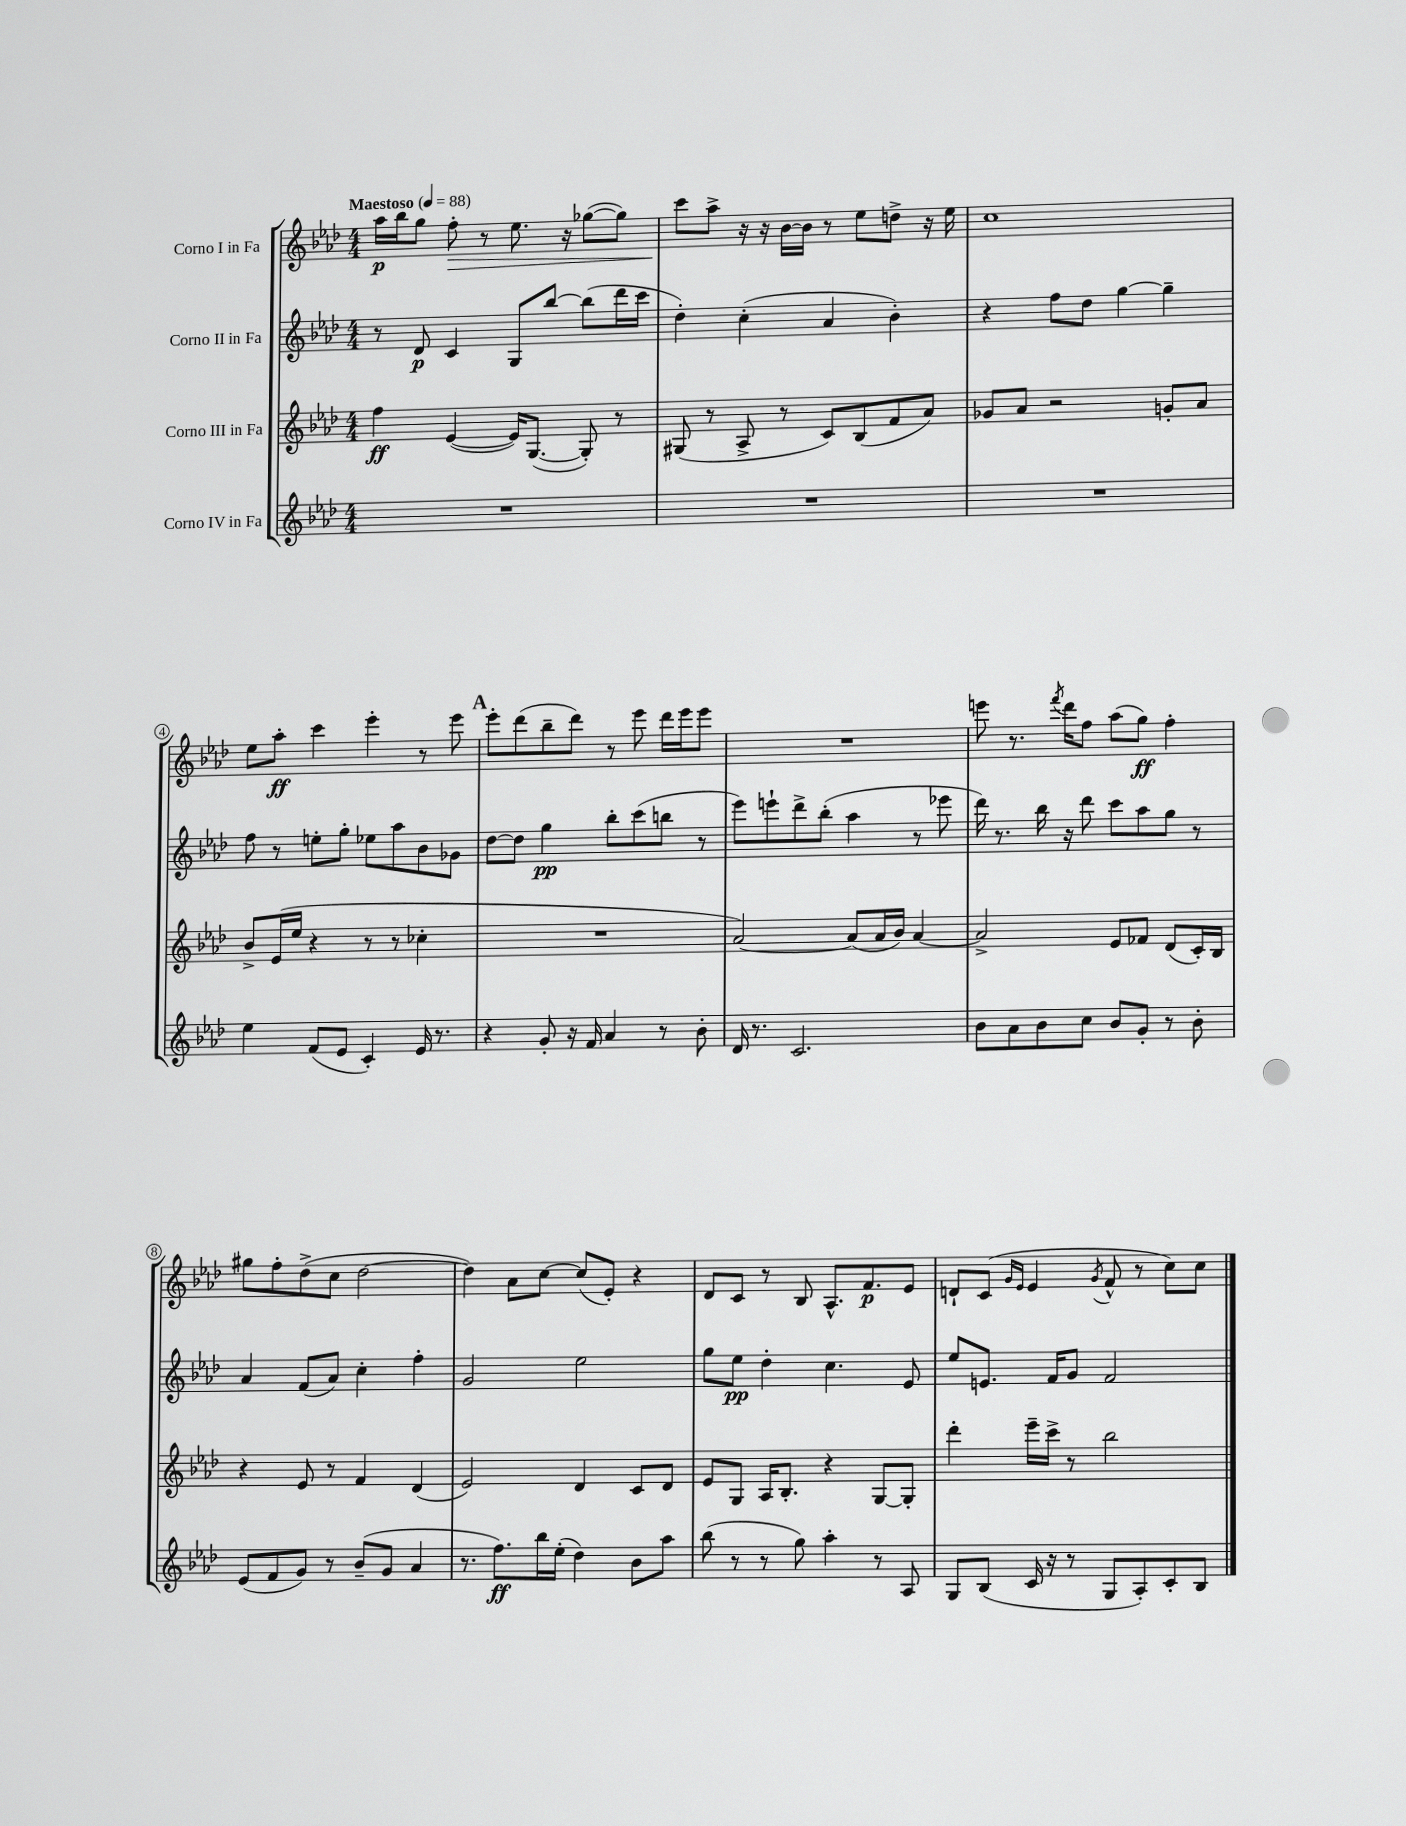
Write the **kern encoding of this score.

**kern	**kern	**kern	**kern
*staff4	*staff3	*staff2	*staff1
*clefG2	*clefG2	*clefG2	*clefG2
*k[b-e-a-d-]	*k[b-e-a-d-]	*k[b-e-a-d-]	*k[b-e-a-d-]
*M4/4	*M4/4	*M4/4	*M4/4
*MM88	*MM88	*MM88	*MM88
1r	4ff\	8r	16aa-\LL
.	.	.	16bb-\J
.	.	8d-/	8gg\J
.	([4e-/	4c/	8ff'\
.	.	.	8r
.	16e-/]LK)	8G/L	8.ee-\
.	([8.G/J	.	.
.	.	[8bb-/J	.
.	.	.	16r
.	8G'/])	(8bb-\]L	([8gg-\L
.	8r	16ddd-\L	8gg-\]J)
.	.	16ccc\JJ	.
=	=	=	=
1r	(8G#/	4dd-'\)	8ccc\L
.	8r	.	8aa-^\J
.	8A-^/	(4cc'\	16r
.	.	.	16r
.	8r	.	[16b-\LL
.	.	.	16b-\]JJ
.	8c/L)	4a-/	8r
.	(8B-/	.	8ee-\L
.	8f/	4b-'\)	8dd^\J
.	8a-/J)	.	16r
.	.	.	16ee-\
=	=	=	=
1r	8g-/L	4r	1cc
.	8a-/J	.	.
.	2r	8ff\L	.
.	.	8dd-\J	.
.	.	[4gg\	.
.	8g'/L	4gg~\]	.
.	8a-/J	.	.
=	=	=	=
4ee-\	8b-^/L	8ff\	8ee-\L
.	(16e-/L	8r	8aa-'\J
.	16ee-/JJ	.	.
(8f/L	4r	8ee'\L	4ccc\
8e-/J	.	8gg'\J	.
4c'/)	8r	8ee-\L	4eee-'\
.	8r	8aa-\	.
16e-/	4cc-'\	8b-\	8r
8.r	.	.	.
.	.	8g-\J	8eee-\
=	=	=	=
4r	1r	[8dd-\L	8eee-'\L
.	.	8dd-\]J	(8ddd-\
8g'/	.	4gg\	8bb-~\
16r	.	.	8ddd-\J)
16f/	.	.	.
4a-/	.	8bb-'\L	8r
.	.	(8ccc\	8eee-\
8r	.	8bb\J	16ddd-\LL
.	.	.	16eee-\J
8b-'\	.	8r	8eee-\J
=	=	=	=
16d-/	[2a-/)	8eee-\L)	1r
8.r	.	.	.
.	.	8eee`\	.
2.c/	.	8ddd-^\	.
.	.	(8bb-'\J	.
.	(8a-/]L	4aa-\	.
.	16a-/L	.	.
.	16b-/JJ)	.	.
.	[4a-/	8r	.
.	.	8eee-\	.
=	=	=	=
8b-\L	2a-^/]	16ddd-\)	8eee\
.	.	8.r	.
8a-\	.	.	8.r
8b-\	.	16bb-\	.
.	.	.	8qfff/
.	.	16r	16ddd-\LK
8cc\J	.	8ddd-\	8ff\J
8b-/L	8e-/L	8ccc\L	(8aa-\L
8g'/J	8f-/J	8aa-\	8gg\J)
8r	(8d-/L	8gg\J	4ff'\
8b-'\	16c'/L)	8r	.
.	16B-/JJ	.	.
=	=	=	=
(8e-/L	4r	4a-/	8gg#\L
8f/	.	.	8ff'\
8g/J)	8e-/	(8f/L	(8dd-^\
8r	8r	8a-/J)	8cc\J
(8b-~/L	4f/	4cc'\	[2dd-\
8g/J	.	.	.
4a-/	(4d-/	4ff'\	.
=	=	=	=
8.r	2e-/)	2g/	4dd-\])
8.ff\L)	.	.	.
.	.	.	8a-\L
16bb-\L	.	.	[8cc\J
(16ee-'\JJ	.	.	.
4dd-\)	4d-/	2ee-\	(8cc/]L
.	.	.	8e-'/J)
8b-\L	8c/L	.	4r
8aa-\J	8d-/J	.	.
=	=	=	=
(8bb-\	8e-/L	8gg\L	8d-/L
8r	8G/J	8ee-\J	8c/J
8r	16A-/LK	4dd-'\	8r
.	8.B-'/J	.	.
8gg\)	.	.	8B-/
4aa-'\	4r	4.cc\	8.A-^^/L
.	.	.	8.f/
8r	[8G/L	.	.
8A-/	8G'/]J	8e-/	8e-/J
=	=	=	=
8G/L	4ddd-'\	8ee-/L	8d`/L
(8B-/J	.	8.e/J	(8c/J
.	.	.	16qqg/LL
.	.	.	16qqe-/JJ
16c/	16eee-~\LL	.	4e-/
16r	16ccc^\JJ	16f/LK	.
8r	8r	8g/J	.
.	.	.	8qg/
8G/L	2bb-\	2f/	8f^^/
8A-'/)	.	.	8r
8c'/	.	.	8cc\L)
8B-/J	.	.	8cc\J
==	==	==	==
*-	*-	*-	*-
